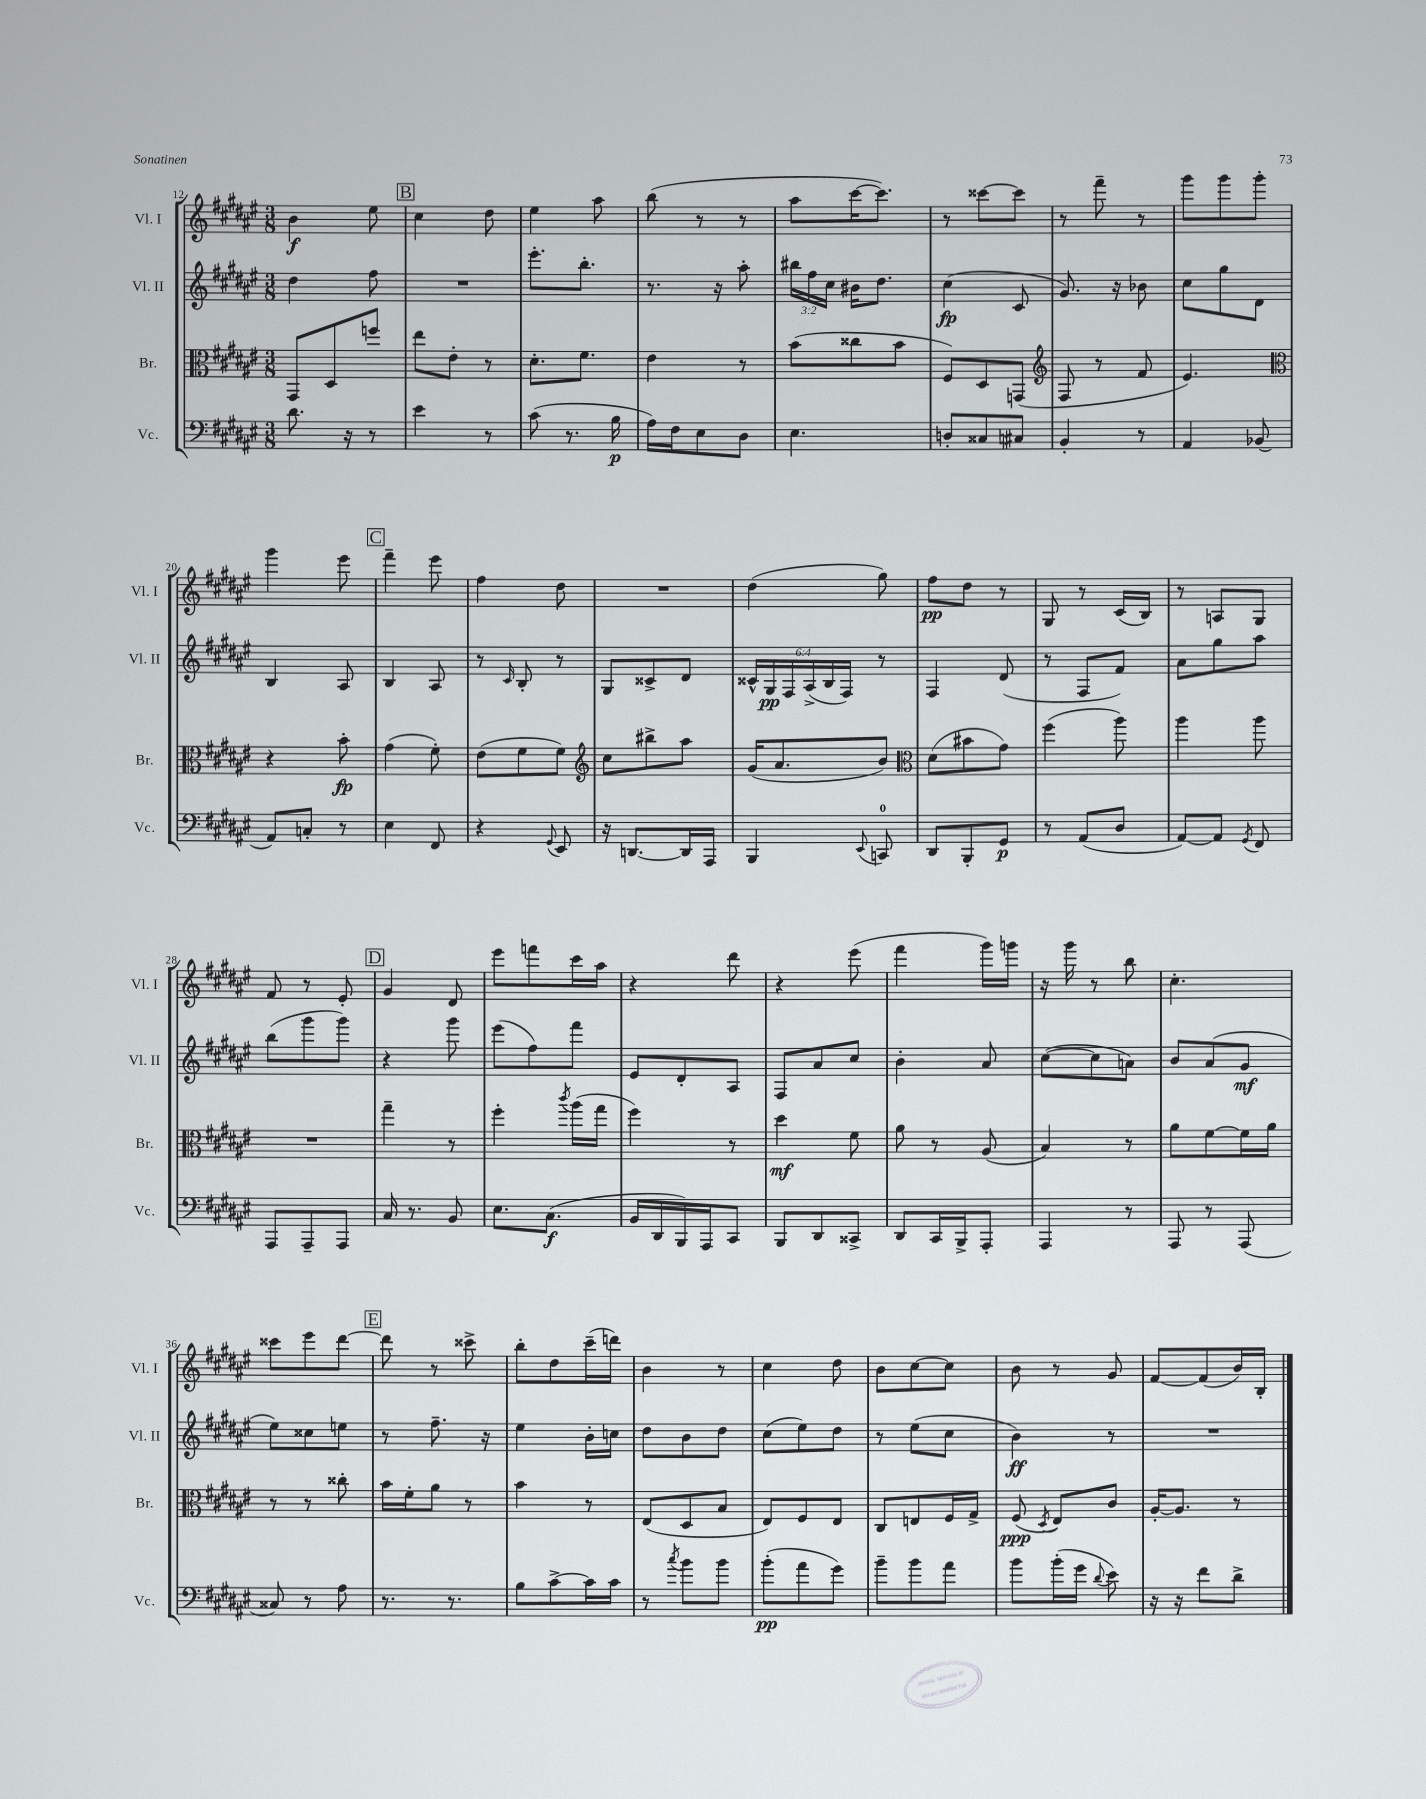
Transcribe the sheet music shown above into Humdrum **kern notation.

**kern	**kern	**kern	**kern
*staff4	*staff3	*staff2	*staff1
*clefF4	*clefC3	*clefG2	*clefG2
*k[f#c#g#d#a#e#]	*k[f#c#g#d#a#e#]	*k[f#c#g#d#a#e#]	*k[f#c#g#d#a#e#]
*M3/8	*M3/8	*M3/8	*M3/8
8.d#	8GG#	4dd#	4b
.	8D#	.	.
16r	.	.	.
8r	8ff	8ff#	8ee#
=	=	=	=
4e#	8ee#	4.r	4cc#
.	8e#'	.	.
8r	8r	.	8dd#
=	=	=	=
(8c#	8.d#'	8.eee#'	4ee#
8.r	.	.	.
.	8.f#	8.bb'	.
.	.	.	8aa#
16B	.	.	.
=	=	=	=
16A#)	4e#	8.r	(8bb
16F#	.	.	.
8E#	.	.	8r
.	.	16r	.
8D#	8r	8aa#'	8r
=	=	=	=
4.E#	(8b	24bb#	8aa#
.	.	24ff#	.
.	.	24cc#	.
.	8cc##	16b#	[16ccc#
.	.	8.dd#	8.ccc#])
.	8b	.	.
=	=	=	=
8D'	8F#)	(4cc#	8r
8C##	8D#	.	[8ccc##
8C#	(8GG	8c#	8ccc##]
=	=	=	=
*	*clefG2	*	*
4BB'	8F#	8.g#)	8r
.	8r	.	8fff#~
.	.	16r	.
8r	8f#	8b-	8r
=	=	=	=
4AA#	4.e#)	8cc#	8ggg#
.	.	8gg#	8ggg#
(8BB-	.	8d#	8ggg#'
=	=	=	=
*	*clefC3	*	*
8AA#)	4r	4B	4ggg#
8C'	.	.	.
8r	8b'	8A#	8eee#
=	=	=	=
4E#	(4g#	4B	4fff#~
8FF#	8f#')	8A#	8eee#
=	=	=	=
4r	(8e#	8r	4ff#
.	.	16qqc#	.
.	8f#	8B'	.
8qqGG#	.	.	.
8EE#	8f#)	8r	8dd#
=	=	=	=
*	*clefG2	*	*
16r	8cc#	8G#	4.r
[8.DD	.	.	.
.	8bb#^	8c##^	.
16DD]	8aa#	8d#	.
16AAA#	.	.	.
=	=	=	=
4BBB	(16g#	24c##^^	(4dd#
.	.	24G#	.
.	8.a#	.	.
.	.	24F#	.
.	.	(24A#^	.
.	.	24B	.
.	.	24F#)	.
8qqEE#	.	.	.
8CC	8b)	8r	8gg#)
=	=	=	=
*	*clefC3	*	*
8DD#	(8d#	4F#	8ff#
8BBB'	8b#	.	8dd#
8GG#	8g#)	(8d#	8r
=	=	=	=
8r	(4ff#	8r	8G#
(8AA#	.	8F#	8r
8D#	8aa#)	8f#)	(16c#
.	.	.	16B)
=	=	=	=
[8AA#)	4aa#	8a#	8r
8AA#]	.	8gg#	8A
8qGG#	.	.	.
8FF#	8aa#	8aa#	8G#
=	=	=	=
8AAA#	4.r	(8bb	8f#
8AAA#~	.	8ggg#	8r
8AAA#	.	8ggg#)	8e#'
=	=	=	=
16C#	4gg#~	4r	4g#
8.r	.	.	.
8BB	8r	8ggg#	8d#
=	=	=	=
8.E#	4ff#'	(8eee#	8eee#
.	.	8ff#)	8fff
(8.C#	.	.	.
.	8qccc#	.	.
.	(16aa#	8fff#	16ccc#
.	16gg#	.	16aa#
=	=	=	=
16BB	4ff#)	8e#	4r
16DD#	.	.	.
16BBB)	.	8d#'	.
16AAA#	.	.	.
8CC#	8r	8A#	8ddd#
=	=	=	=
8BBB	4dd#	8F#	4r
8DD#	.	8a#	.
8CC##^	8f#	8cc#	(8eee#
=	=	=	=
8DD#	8a#	4b'	4fff#
16CC#	8r	.	.
16BBB^	.	.	.
8AAA#'	(8A#	8a#	16ggg#)
.	.	.	16ggg
=	=	=	=
4AAA#	4B)	([8cc#	16r
.	.	.	16ggg#
.	.	8cc#]	8r
8r	8r	8a)	8bb
=	=	=	=
8AAA#	8a#	8b	4.cc#'
8r	[8f#	(8a#	.
(8AAA#	16f#]	8g#	.
.	16a#	.	.
=	=	=	=
8C##)	8r	8ee#)	8ccc##
8r	8r	8cc##	8eee#
8A#	8cc##'	8ee	[8ddd#
=	=	=	=
8.r	16b	8r	8ddd#]
.	16f#'	.	.
.	8a#	8.ff#~	8r
8.r	.	.	.
.	8r	.	8ccc##^
.	.	16r	.
=	=	=	=
8B	4b	4ee#	8bb'
[8c#^	.	.	8dd#
16c#]	8r	16b'	(16ccc#~
16c#	.	16cc	16ddd)
=	=	=	=
8r	(8E#	8dd#	4b
8qcc#	.	.	.
8b	8D#	8b	.
8b	8B	8dd#	8r
=	=	=	=
(8b'	8E#)	(8cc#	4cc#
8a#	8F#	8ee#)	.
8g#)	8E#	8dd#	8dd#
=	=	=	=
8b~	8C#	8r	8b
8b	8E	(8ee#	[8cc#
8a#	16F#	8cc#	8cc#]
.	16G#^	.	.
=	=	=	=
8b	(8F#	4b)	8b
.	8qD#	.	.
(16b'	8E#)	.	8r
16g#	.	.	.
8qqd#	.	.	.
8e#)	8c#	8r	8g#
=	=	=	=
16r	[16A#'	4.r	[8f#
16r	8.A#]	.	.
8f#	.	.	(8f#]
8d#^	8r	.	16b)
.	.	.	16B'
==	==	==	==
*-	*-	*-	*-
